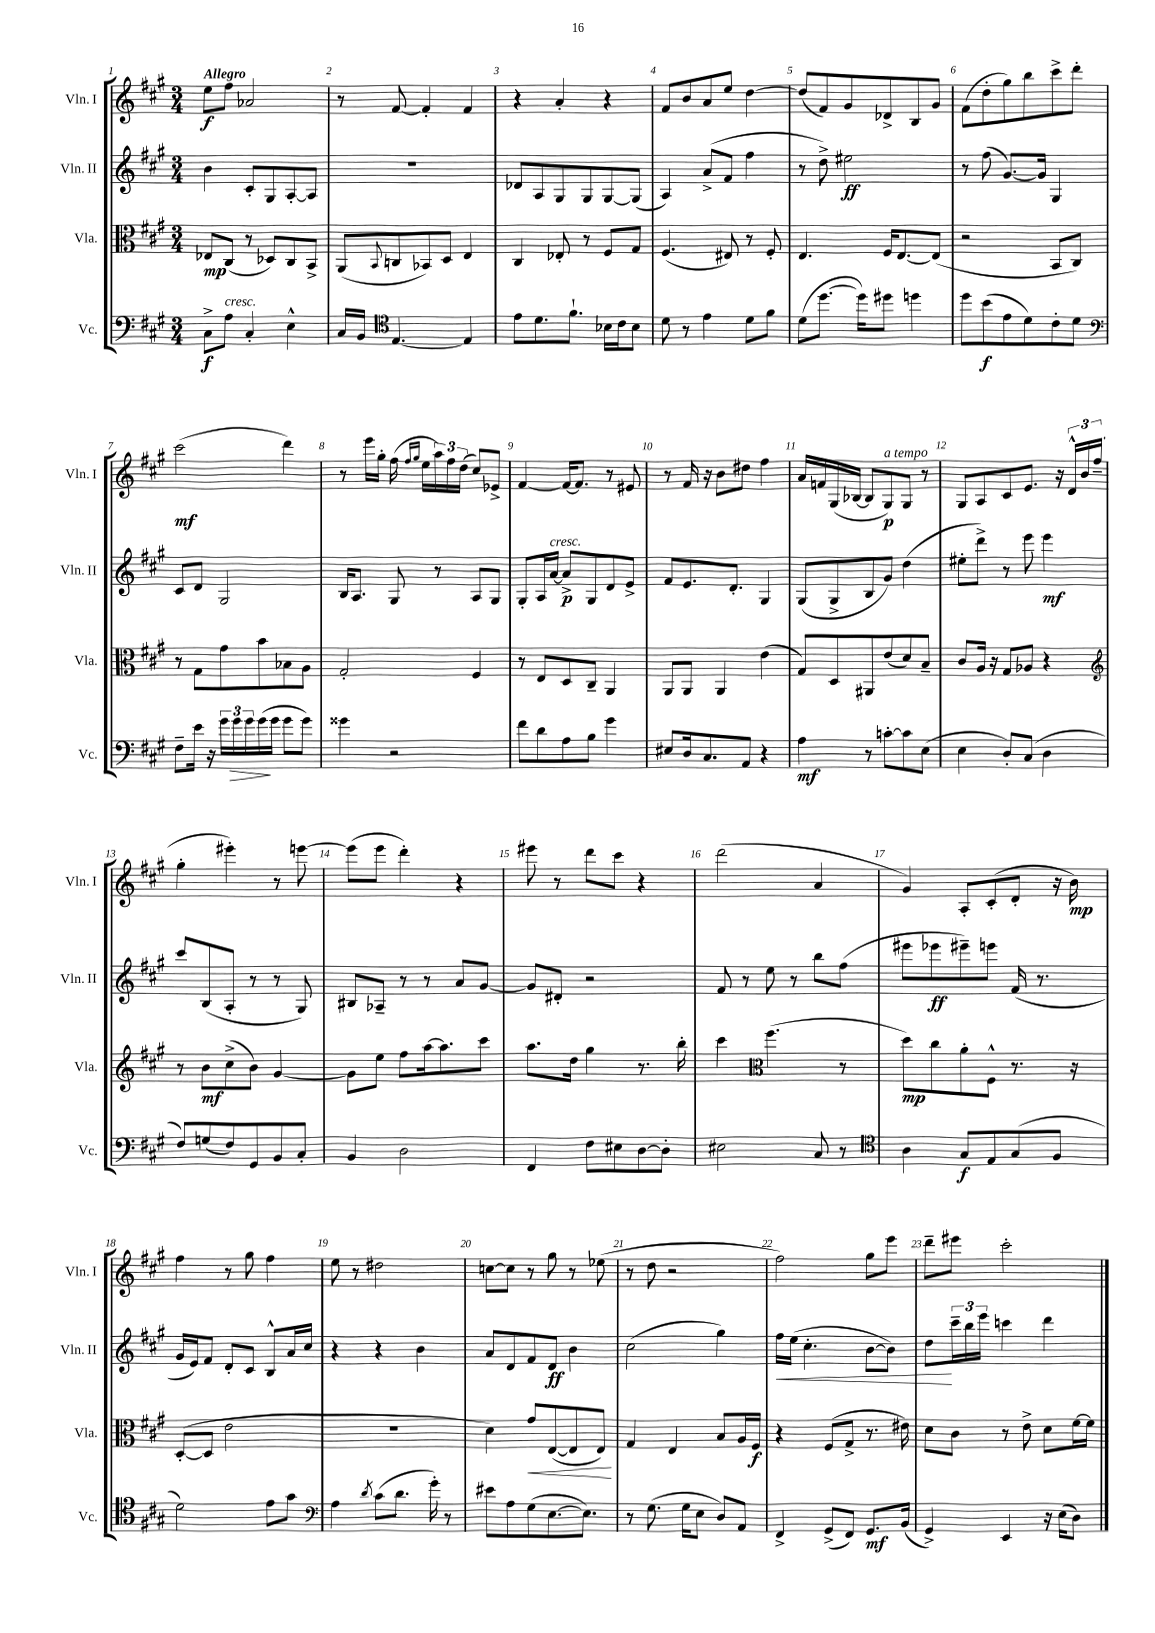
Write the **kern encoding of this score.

**kern	**kern	**kern	**kern
*staff4	*staff3	*staff2	*staff1
*clefF4	*clefC3	*clefG2	*clefG2
*k[f#c#g#]	*k[f#c#g#]	*k[f#c#g#]	*k[f#c#g#]
*M3/4	*M3/4	*M3/4	*M3/4
8C#^	8E-	4b	8ee
8A	(8C#	.	8ff#
4C#'	8r	8c#'	2a-
.	8D-)	8G#	.
4E^^	8C#	[8A'	.
.	8BB^	8A]	.
=	=	=	=
16C#	(8AA	2.r	8r
16BB	.	.	.
*clefC4	*	*	*
.	8qqBB	.	.
[4.E	8C	.	[8f#
.	8BB-)	.	4f#']
.	8D	.	.
4E]	4E	.	4f#
=	=	=	=
8e	4C#	8d-	4r
8.d	.	8A	.
.	8E-'	8G#	4a'
8.f#`	.	.	.
.	8r	8G#	.
16B-	8F#	[8G#	4r
16c#	.	.	.
8B-	8G#	(8G#]	.
=	=	=	=
8d	(4.F#	4A)	8f#
8r	.	.	8b
4e	.	(8a^	8a
.	8E#)	8f#	8ee
8d	8r	4ff#	[4dd
8f#	8F#'	.	.
=	=	=	=
(8d	4.E	8r	(8dd]
[8.dd	.	8dd^)	8f#)
.	.	2ee#	8g#
16dd])	.	.	.
8dd#	16F#	.	8d-^
.	[8.E	.	.
4dd	.	.	8B
.	(8E]	.	8g#
=	=	=	=
8dd	2r	8r	(8f#
(8b	.	(8ff#	8dd'
8e	.	[8.g#)	8gg#)
8d)	.	.	8bb
.	.	16g#]	.
8c#'	8BB	4G#	8ccc#^
8d	8C#)	.	8ddd'
=	=	=	=
*clefF4	*	*	*
8F#~	8r	8c#	(2ccc#
16e	8G#	8d	.
16r	.	.	.
24g#	8g#	2G#	.
24g#	.	.	.
24g#	.	.	.
(16g#	8b	.	.
16g#	.	.	.
8g#	8B-	.	4ddd)
8g#)	8A	.	.
=	=	=	=
4g##	2G#'	16B	8r
.	.	8.A	.
.	.	.	16eee
.	.	.	16gg#'
2r	.	8G#	(16ff#
.	.	.	16qqff#
.	.	.	16qqgg#
.	.	.	16ee
.	.	8r	24aa)
.	.	.	24ff#
.	.	.	(24dd
.	4F#	8A	8cc#)
.	.	8G#	8e-^
=	=	=	=
8f#	8r	8G#'	[4f#
8d	8E	16A	.
.	.	[16a	.
8A	8D	8a^]	16f#_
.	.	.	8.f#]
8B	8C#~	8G#	.
4g#	4AA	8d	8r
.	.	8e^	8e#
=	=	=	=
8E#	8AA	8f#	8r
16D	8AA	8.e	16f#
8.C#	.	.	16r
.	4AA	.	8b
.	.	8.d'	.
8AA	.	.	8dd#
4r	(4e	4G#	4ff#
=	=	=	=
4A	8G#)	(8G#	16a
.	.	.	16f
.	8D	8G#^	(16G#
.	.	.	[16B-
8r	8AA#	8B	8B-]
[8c'	(8e	8g#)	8G#)
8c]	8d)	(4dd	8G#
(8E	8B~	.	8r
=	=	=	=
4E	8c#	8ee#'	8G#
.	16A	8ddd^)	8A
.	16r	.	.
8D')	8G#	8r	8c#
(8C#	8A-	8eee	8.e
4D	4r	4eee	.
.	.	.	16r
.	.	.	24d^^
.	.	.	24b
.	.	.	(24ff#~
=	=	=	=
*	*clefG2	*	*
8F#)	8r	8ccc#	4gg#'
(8G	8b	(8B	.
8F#)	(8cc#^	8A'	4eee#')
8GG#	8b)	8r	.
8BB	[4g#	8r	8r
8C#'	.	8G#)	[8eee
=	=	=	=
4BB	8g#]	8B#	(8eee]
.	8ee	8A-~	8eee
2D	8ff#	8r	4ddd')
.	[16aa	8r	.
.	8.aa]	.	.
.	.	8a	4r
.	8ccc#	[8g#	.
=	=	=	=
4FF#	8.aa	8g#]	8eee#
.	.	8d#'	8r
.	16dd	.	.
8F#	4gg#	2r	8ddd
8E#	.	.	8ccc#
[8D	8.r	.	4r
8D']	.	.	.
.	16bb'	.	.
=	=	=	=
2E#	4ccc#	8f#	(2ddd
.	.	8r	.
*	*clefC3	*	*
.	(4.ff#	8ee	.
.	.	8r	.
8C#	.	8bb	4a
8r	8r	(8ff#	.
=	=	=	=
*clefC4	*	*	*
4A	8dd)	8eee#	4g#)
.	8cc#	8eee-	.
8G#	8a'	8eee#~)	8A'
8E	8F#^^	8eee	(8c#'
(8G#	8.r	(16f#	8d'
.	.	8.r	.
8F#	.	.	16r
.	16r	.	16b)
=	=	=	=
2d)	([8D'	16g#	4ff#
.	.	16e)	.
.	8D]	8f#	.
.	2e	8d'	8r
.	.	8c#	8gg#
8e	.	8B^^	4ff#
8g#	.	16a	.
.	.	16cc#	.
=	=	=	=
*clefF4	*	*	*
4A	2.r	4r	8ee
.	.	.	8r
8qd	.	.	.
(8c#	.	4r	2dd#
8.d	.	.	.
.	.	4b	.
16g#')	.	.	.
8r	.	.	.
=	=	=	=
8e#	4d)	8a	[8cc
8A	.	8d	8cc]
(8G#	8g#	8f#	8r
[8.E	([8E	8d	8gg#
.	8E]	4b	8r
8.E])	.	.	.
.	8E)	.	(8ee-
=	=	=	=
8r	4G#	(2cc#	8r
(8.G#	.	.	8dd
.	4E	.	2r
16G#	.	.	.
8E	.	.	.
8D)	8B	4gg#)	.
8AA	16A	.	.
.	16F#	.	.
=	=	=	=
4FF#^	4r	16ff#	2ff#)
.	.	(16ee	.
.	.	4.cc#'	.
(8GG#^	(8F#	.	.
8FF#)	8G#^	.	.
8.GG#	8.r	[8b	8gg#
.	.	8b])	8eee
(16BB	16e#)	.	.
=	=	=	=
4GG#^)	8d	8dd	8ddd~
.	8c#	24ccc#~	8eee#
.	.	24bb	.
.	.	24eee	.
4EE	8r	4ccc	2ccc#'
.	8e^	.	.
16r	8d	4ddd	.
(16E	.	.	.
8D)	[16f#	.	.
.	16f#]	.	.
==	==	==	==
*-	*-	*-	*-
